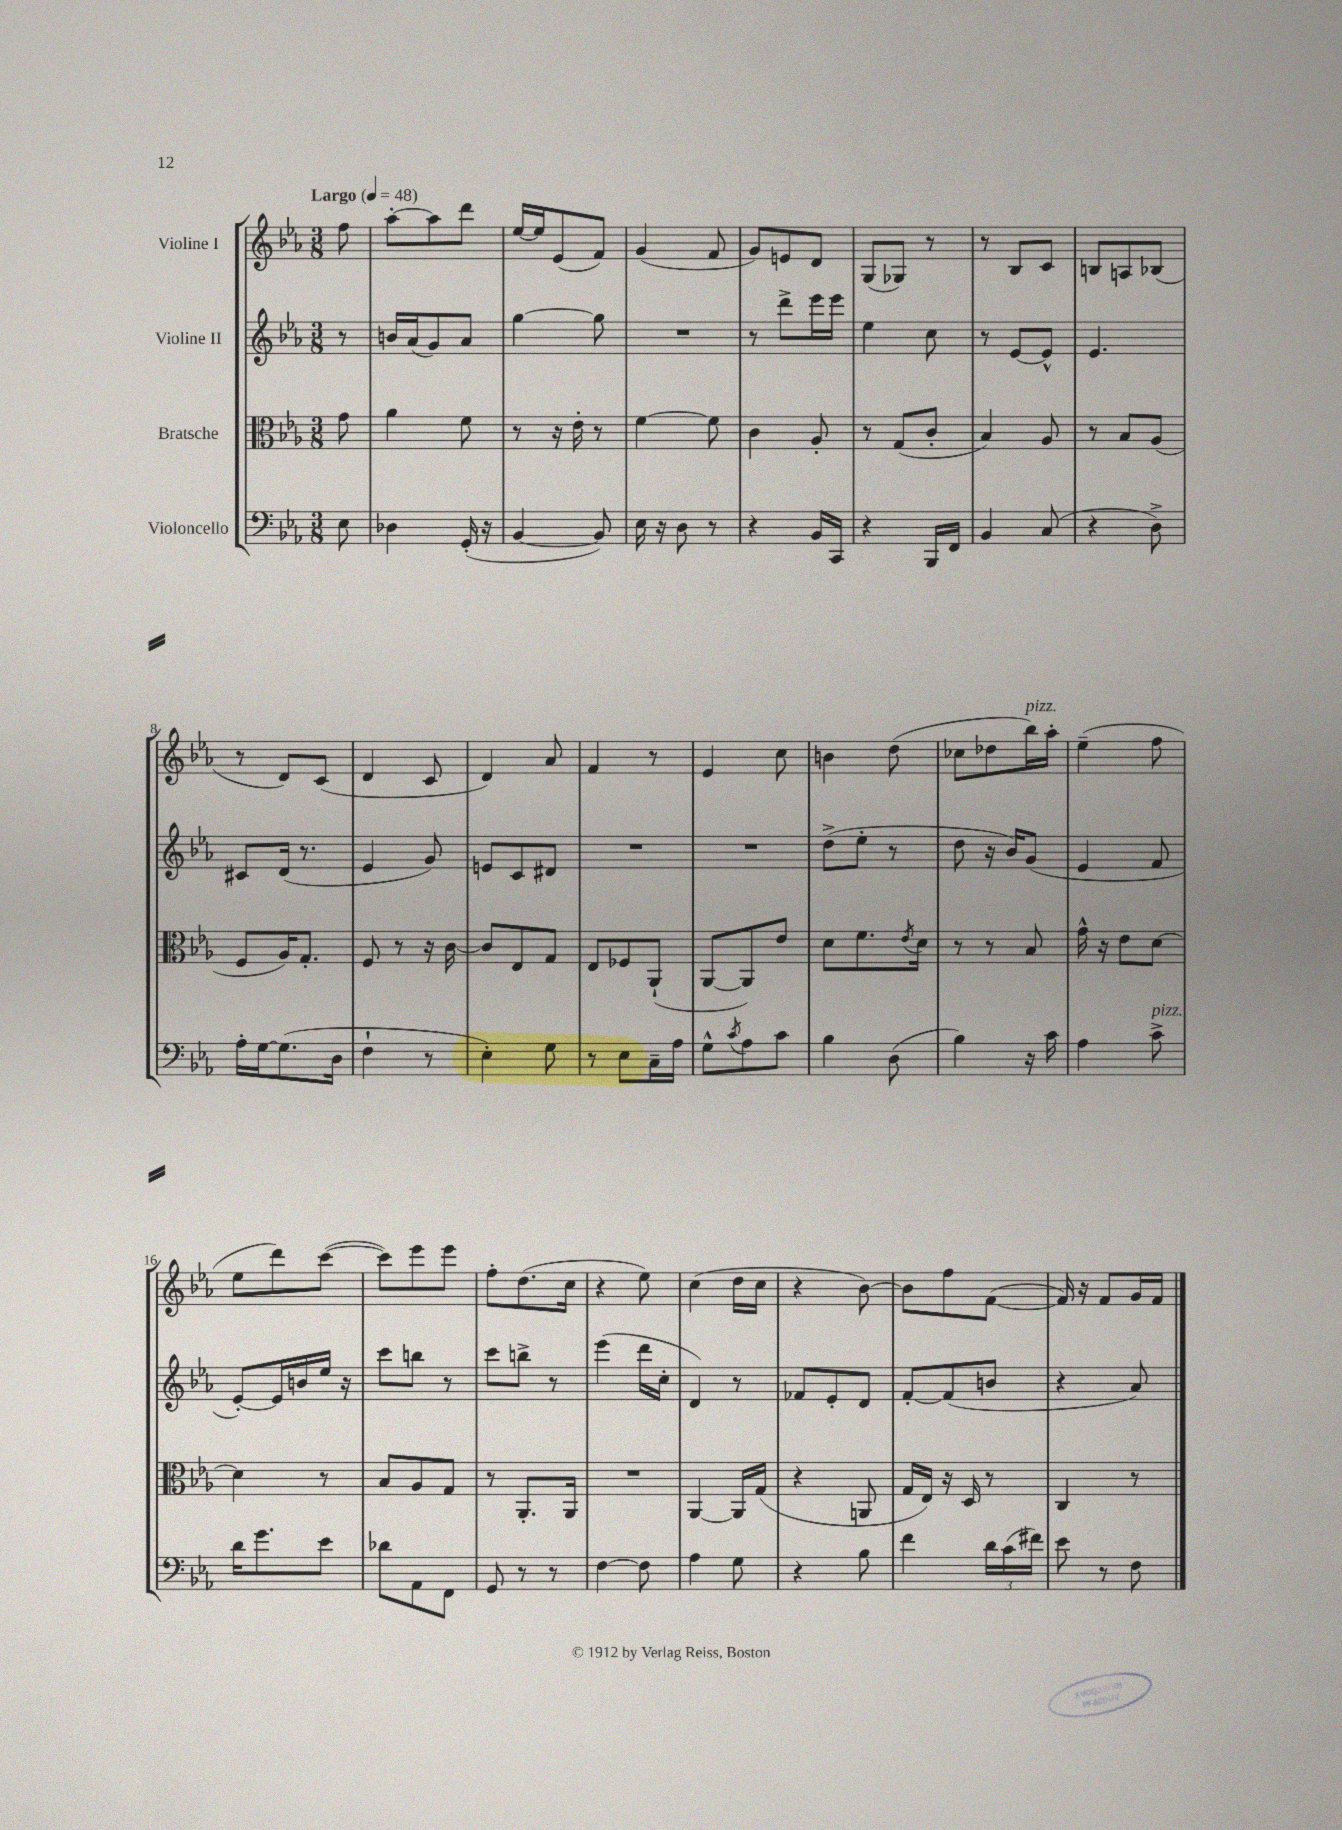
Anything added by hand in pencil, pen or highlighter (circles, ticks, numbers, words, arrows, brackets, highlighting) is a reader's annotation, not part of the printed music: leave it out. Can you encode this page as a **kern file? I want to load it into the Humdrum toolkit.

**kern	**kern	**kern	**kern
*staff4	*staff3	*staff2	*staff1
*clefF4	*clefC3	*clefG2	*clefG2
*k[b-e-a-]	*k[b-e-a-]	*k[b-e-a-]	*k[b-e-a-]
*M3/8	*M3/8	*M3/8	*M3/8
*MM48	*MM48	*MM48	*MM48
8E-	8g	8r	8ff
=	=	=	=
4D-	4a-	16b	[8aa-'
.	.	(16a-	.
.	.	8g)	8aa-]
(16GG'	8f	8a-	8ddd
16r	.	.	.
=	=	=	=
[4BB-	8r	[4gg	[16ee-
.	.	.	16ee-]
.	16r	.	(8e-
.	16e-'	.	.
8BB-])	8r	8gg]	8f)
=	=	=	=
16E-	[4f	4.r	(4g
16r	.	.	.
8D	.	.	.
8r	8f]	.	8f
=	=	=	=
4r	4c	8r	8g)
.	.	8ddd^	8e
16BB-	8A-'	16eee-	8d
16CC	.	16eee-	.
=	=	=	=
4r	8r	4ee-	(8G
.	(8G	.	8G-)
16BBB-	8c'	8cc	8r
16FF	.	.	.
=	=	=	=
4BB-	4B-)	8r	8r
.	.	[8e-	8B-
(8C	8A-	8e-^^]	8c
=	=	=	=
4r	8r	4.e-	8B
.	8B-	.	8A
8D^)	(8A-	.	(8B-
=	=	=	=
16A-'	8F	8c#	8r
[16G	.	.	.
(8.G]	16A-)	(16d	8d)
.	8.G'	8.r	.
.	.	.	(8c
16D	.	.	.
=	=	=	=
4F`	8F	4e-	4d
.	8r	.	.
8r	16r	8g)	8c
.	[16c	.	.
=	=	=	=
4E-')	8c]	8e	4d)
.	8E-	8c	.
8G	8G	8d#	8a-
=	=	=	=
8r	8E-	4.r	4f
8E-	8F-	.	.
16C~	(8AA-`	.	8r
16A-	.	.	.
=	=	=	=
8G^^	[8AA-	4.r	4e-
8qc	.	.	.
8A-	8AA-])	.	.
8c	8e-	.	8cc
=	=	=	=
4B-	8d	(8dd^	4b
.	8.f	8ee-'	.
(8D	.	8r	(8dd
.	8qe-	.	.
.	16d	.	.
=	=	=	=
4B-)	8r	8dd	8cc-
.	8r	16r	8dd-
.	.	16b-)	.
16r	8B-	(8g	16bb-)
16c	.	.	16aa-'
=	=	=	=
4A-	16g^^	4e-	(4ee-~
.	16r	.	.
.	8e-	.	.
8c^	[8d	8f	8ff
=	=	=	=
16d	4d]	[8e-')	8ee-
8.g	.	.	.
.	.	16e-]	8ddd)
.	.	16b	.
8e-	8r	16ee-	([8ccc
.	.	16r	.
=	=	=	=
8d-	8B-	8ccc	8ccc])
8AA-	8A-	8bb	8eee-
8FF	8G	8r	8eee-
=	=	=	=
8GG	8r	8ccc	8ff'
8r	8.AA-'	8bb^	(8.dd
8r	.	8r	.
.	16AA-	.	16cc
=	=	=	=
[4F	4.r	(4eee-	4r
8F]	.	16ddd	8ee-)
.	.	16cc'	.
=	=	=	=
4A-	[4AA-	4d)	(4cc
8G	16AA-]	8r	16dd
.	(16G	.	16cc
=	=	=	=
4r	4r	8f-	4r
.	.	8e-'	.
8B-	8AA	8d	[8b-)
=	=	=	=
4f	16G	[8f'	8b-]
.	16E-)	.	.
.	16r	(8f]	8ff
.	16D	.	.
24d	8r	8b	([8f
(24c	.	.	.
24f#)	.	.	.
=	=	=	=
8e-	4C	4r	16f])
.	.	.	16r
8r	.	.	8f
8F	8r	8a-)	16g
.	.	.	16f
==	==	==	==
*-	*-	*-	*-
